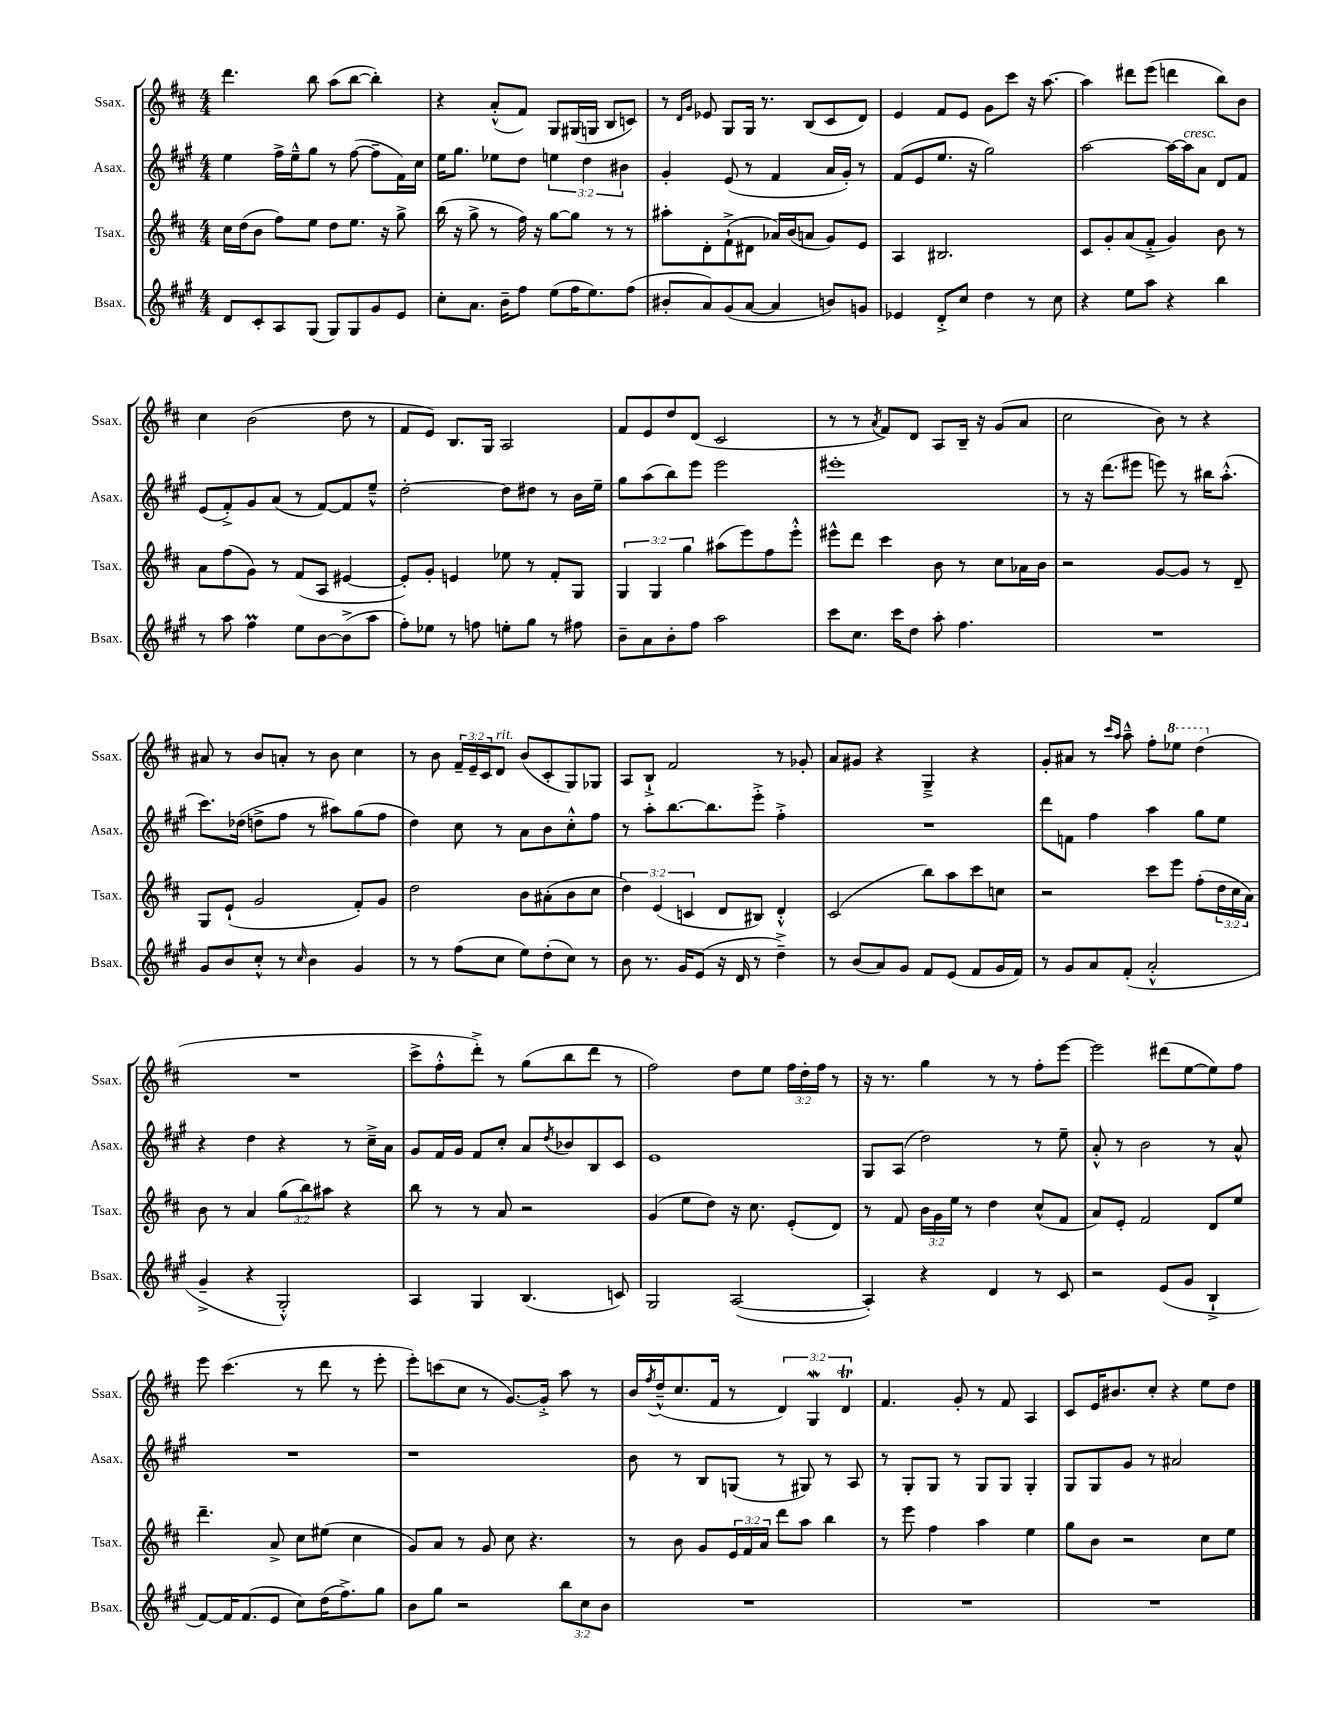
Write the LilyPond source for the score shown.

<<
\new StaffGroup <<
\new Staff = "s0" \with { instrumentName = "Ssax." shortInstrumentName = "Ssax." } {
    \clef treble \key d \major \numericTimeSignature \time 4/4 \override Staff.TupletNumber.text = #tuplet-number::calc-fraction-text
    d'''4. b''8 a''8( b''8~ b''4-.) |
    r4 a'8-.-^( fis'8) g8 gis16( g16 b8 c'8) |
    r8 \grace { d'16 g'16 } ees'8 g8 g16 r8. b8( cis'8 d'8) |
    e'4 fis'8 e'8 g'8 cis'''8 r16 a''8.~ |
    a''4 dis'''8 e'''8( d'''4 b''8) b'8 |
    cis''4 b'2( d''8 r8 |
    fis'8 e'8) b8. g16 a2 |
    fis'8 e'8 d''8 d'8( cis'2 |
    r8 r8 \acciaccatura { a'8 } fis'8) d'8 a8 b16-- r16 g'8( a'8 |
    cis''2 b'8) r8 r4 |
    ais'8 r8 b'8 a'8-. r8 b'8 cis''4 |
    r8 b'8 \tuplet 3/2 { fis'16-- e'16-- cis'16 } d'8^\markup { \italic "rit." } b'8( cis'8-. g8) ges8 |
    a8 b8-!-> fis'2 r8 ges'8-. |
    a'8 gis'8 r4 g4---> r4 |
    g'8-. ais'8 r8 \grace { cis'''16 a''16 } a''8---^ fis''8-. \ottava #1 ees'''8 d'''4( \ottava #0 |
    R1 |
    cis'''8-> fis''8-.-^ d'''8-.->) r8 g''8( b''8 d'''8 r8 |
    fis''2) d''8 e''8 \tuplet 3/2 { fis''16 d''16-. fis''16 } r8 |
    r16 r8. g''4 r8 r8 fis''8-. e'''8~ |
    e'''2 dis'''8( e''8~ e''8) fis''8 |
    e'''8 cis'''4.( r8 d'''8 r8 e'''8-. |
    e'''8-.) c'''8( cis''8 r8 g'8.~) g'16-.-> a''8 r8 |
    b'16 \acciaccatura { fis''8 } d''16---^( cis''8. fis'16 r8 \tuplet 3/2 { d'4) g4\mordent d'4\trill } |
    fis'4. g'8-. r8 fis'8 a4 |
    cis'8 e'16 bis'8. cis''8-. r4 e''8 d''8 \bar "|." |
}
\new Staff = "s1" \with { instrumentName = "Asax." shortInstrumentName = "Asax." } {
    \clef treble \key a \major \numericTimeSignature \time 4/4 \override Staff.TupletNumber.text = #tuplet-number::calc-fraction-text
    e''4 fis''16-> e''16---^ gis''8 r8 fis''8~( fis''8-- fis'16) cis''16 |
    e''16 gis''8. ees''8 d''8 \tuplet 3/2 { e''4 d''4 bis'4 } |
    gis'4-. e'8( r8 fis'4 a'16 gis'16-.) r8 |
    fis'8( e'8 e''8. r16 gis''2) |
    a''2~ a''16~ a''16^\markup { \italic "cresc." } a'8 d'8 fis'8 |
    e'8( fis'8-.->) gis'8 a'8( r8 fis'8~) fis'8 e''8---^ |
    d''2~-. d''8 dis''8 r8 b'16 e''16-- |
    gis''8 a''8( b''8) e'''8 e'''2 |
    eis'''1-. |
    r8 r16 d'''8.( eis'''8 e'''8) r8 bis''16 a''8.-.-^( |
    cis'''8.) des''16( d''8-> fis''8 r8 ais''8) gis''8( fis''8 |
    d''4) cis''8 r8 a'8 b'8 cis''8-.-^ fis''8 |
    r8 a''8-. b''8.~ b''8. e'''8-.-> fis''4-.-> |
    R1 |
    d'''8 f'8 fis''4 a''4 gis''8 e''8 |
    r4 d''4 r4 r8 cis''16---> a'16 |
    gis'8 fis'16 gis'16 fis'8 cis''8-. a'8 \acciaccatura { d''8 } bes'8 b8 cis'8 |
    e'1 |
    gis8 a8( d''2) r8 e''8-- |
    a'8-.-^ r8 b'2 r8 a'8-^ |
    R1 |
    r1 |
    b'8 r8 b8 g8( r8 gis8) r8 a8 |
    r8 gis8-. gis8 r8 gis8 gis8 gis4-. |
    gis8 gis8 gis'8 r8 ais'2 \bar "|." |
}
\new Staff = "s2" \with { instrumentName = "Tsax." shortInstrumentName = "Tsax." } {
    \clef treble \key d \major \numericTimeSignature \time 4/4 \override Staff.TupletNumber.text = #tuplet-number::calc-fraction-text
    cis''16 d''16( b'8 fis''8) e''8 d''8 e''8. r16 g''8-> |
    b''16( r16 g''8-> r8 fis''16) r16 g''8~ g''8 r8 r8 |
    ais''8-. d'8-. fis'8-!->( dis'8 aes'16) b'16( a'8 g'8) e'8 |
    a4 bis2. |
    cis'8 g'8-. a'8( fis'8-.-> g'4) b'8 r8 |
    a'8 fis''8( g'8) r8 fis'8( a8 eis'4~ |
    eis'8-.) g'8-. e'4 ees''8 r8 fis'8-. g8 |
    \tuplet 3/2 { g4 g4 g''4 } ais''8( e'''8) fis''8 e'''8-.-^ |
    eis'''8-^ d'''8 cis'''4 b'8 r8 cis''8 aes'16 b'16 |
    r2 g'8~ g'8 r8 d'8-- |
    g8 e'8-!( g'2 fis'8-.) g'8 |
    d''2 b'8 ais'8-.( b'8 cis''8 |
    \tuplet 3/2 { d''4) e'4( c'4 } d'8 bis8) d'4-.-^ |
    cis'2( b''8) a''8 cis'''8 c''8 |
    r2 cis'''8 e'''8 fis''8-.( \tuplet 3/2 { d''16 cis''16 a'16) } |
    b'8 r8 a'4 \tuplet 3/2 { g''8( b''8) ais''8 } r4 |
    b''8 r8 r8 a'8 r2 |
    g'4( e''8 d''8) r16 cis''8. e'8-.( d'8) |
    r8 fis'8 \tuplet 3/2 { b'16 g'16 e''16 } r8 d''4 cis''8-^( fis'8 |
    a'8) e'8-. fis'2 d'8 e''8 |
    d'''4.-- a'8-> cis''8 eis''8( cis''4 |
    g'8) a'8 r8 g'8 cis''8 r4. |
    r8 b'8 g'8 \tuplet 3/2 { e'16 fis'16 a'16 } d'''8 a''8 b''4 |
    r8 e'''8 fis''4 a''4 e''4 |
    g''8 b'8 r2 cis''8 e''8 \bar "|." |
}
\new Staff = "s3" \with { instrumentName = "Bsax." shortInstrumentName = "Bsax." } {
    \clef treble \key a \major \numericTimeSignature \time 4/4 \override Staff.TupletNumber.text = #tuplet-number::calc-fraction-text
    d'8 cis'8-. a8 gis8( gis8) gis8 gis'8 e'8 |
    cis''8-. a'8. b'16-- fis''8 e''8( fis''16 e''8.) fis''8( |
    bis'8-. a'8) gis'8( a'8~ a'4 b'8) g'8 |
    ees'4 d'8-.-> cis''8 d''4 r8 cis''8 |
    r4 e''8 a''8 r4 b''4 |
    r8 a''8 fis''4\prall e''8 b'8~ b'8->( a''8 |
    fis''8-.) ees''8 r8 f''8 e''8-. gis''8 r8 fis''8 |
    b'8-- a'8 b'8-. fis''8 a''2 |
    cis'''8 cis''8. cis'''16 d''8 a''8-. fis''4. |
    R1 |
    gis'8 b'8 cis''8-.-^ r8 \grace { cis''16 } b'4 gis'4 |
    r8 r8 fis''8( cis''8 e''8) d''8-.( cis''8) r8 |
    b'8 r8. gis'16 e'8( r16 d'16 r8 d''4--->) |
    r8 b'8( a'8) gis'8 fis'8 e'8( fis'8 gis'16 fis'16) |
    r8 gis'8 a'8 fis'8-.( a'2-.-^ |
    gis'4---> r4 gis2-.-^) |
    a4 gis4 b4.( c'8) |
    gis2 a2~( |
    a4-.) r4 d'4 r8 cis'8 |
    r2 e'8( gis'8 b4-!-> |
    fis'8~) fis'16 fis'8.( e'8 cis''8) d''16( fis''8.->) gis''8 |
    b'8 gis''8 r2 \tuplet 3/2 { b''8 cis''8 b'8 } |
    R1 |
    R1 |
    R1 \bar "|." |
}
>>
>>
\layout { \context { \Score \remove "Bar_number_engraver" } }
